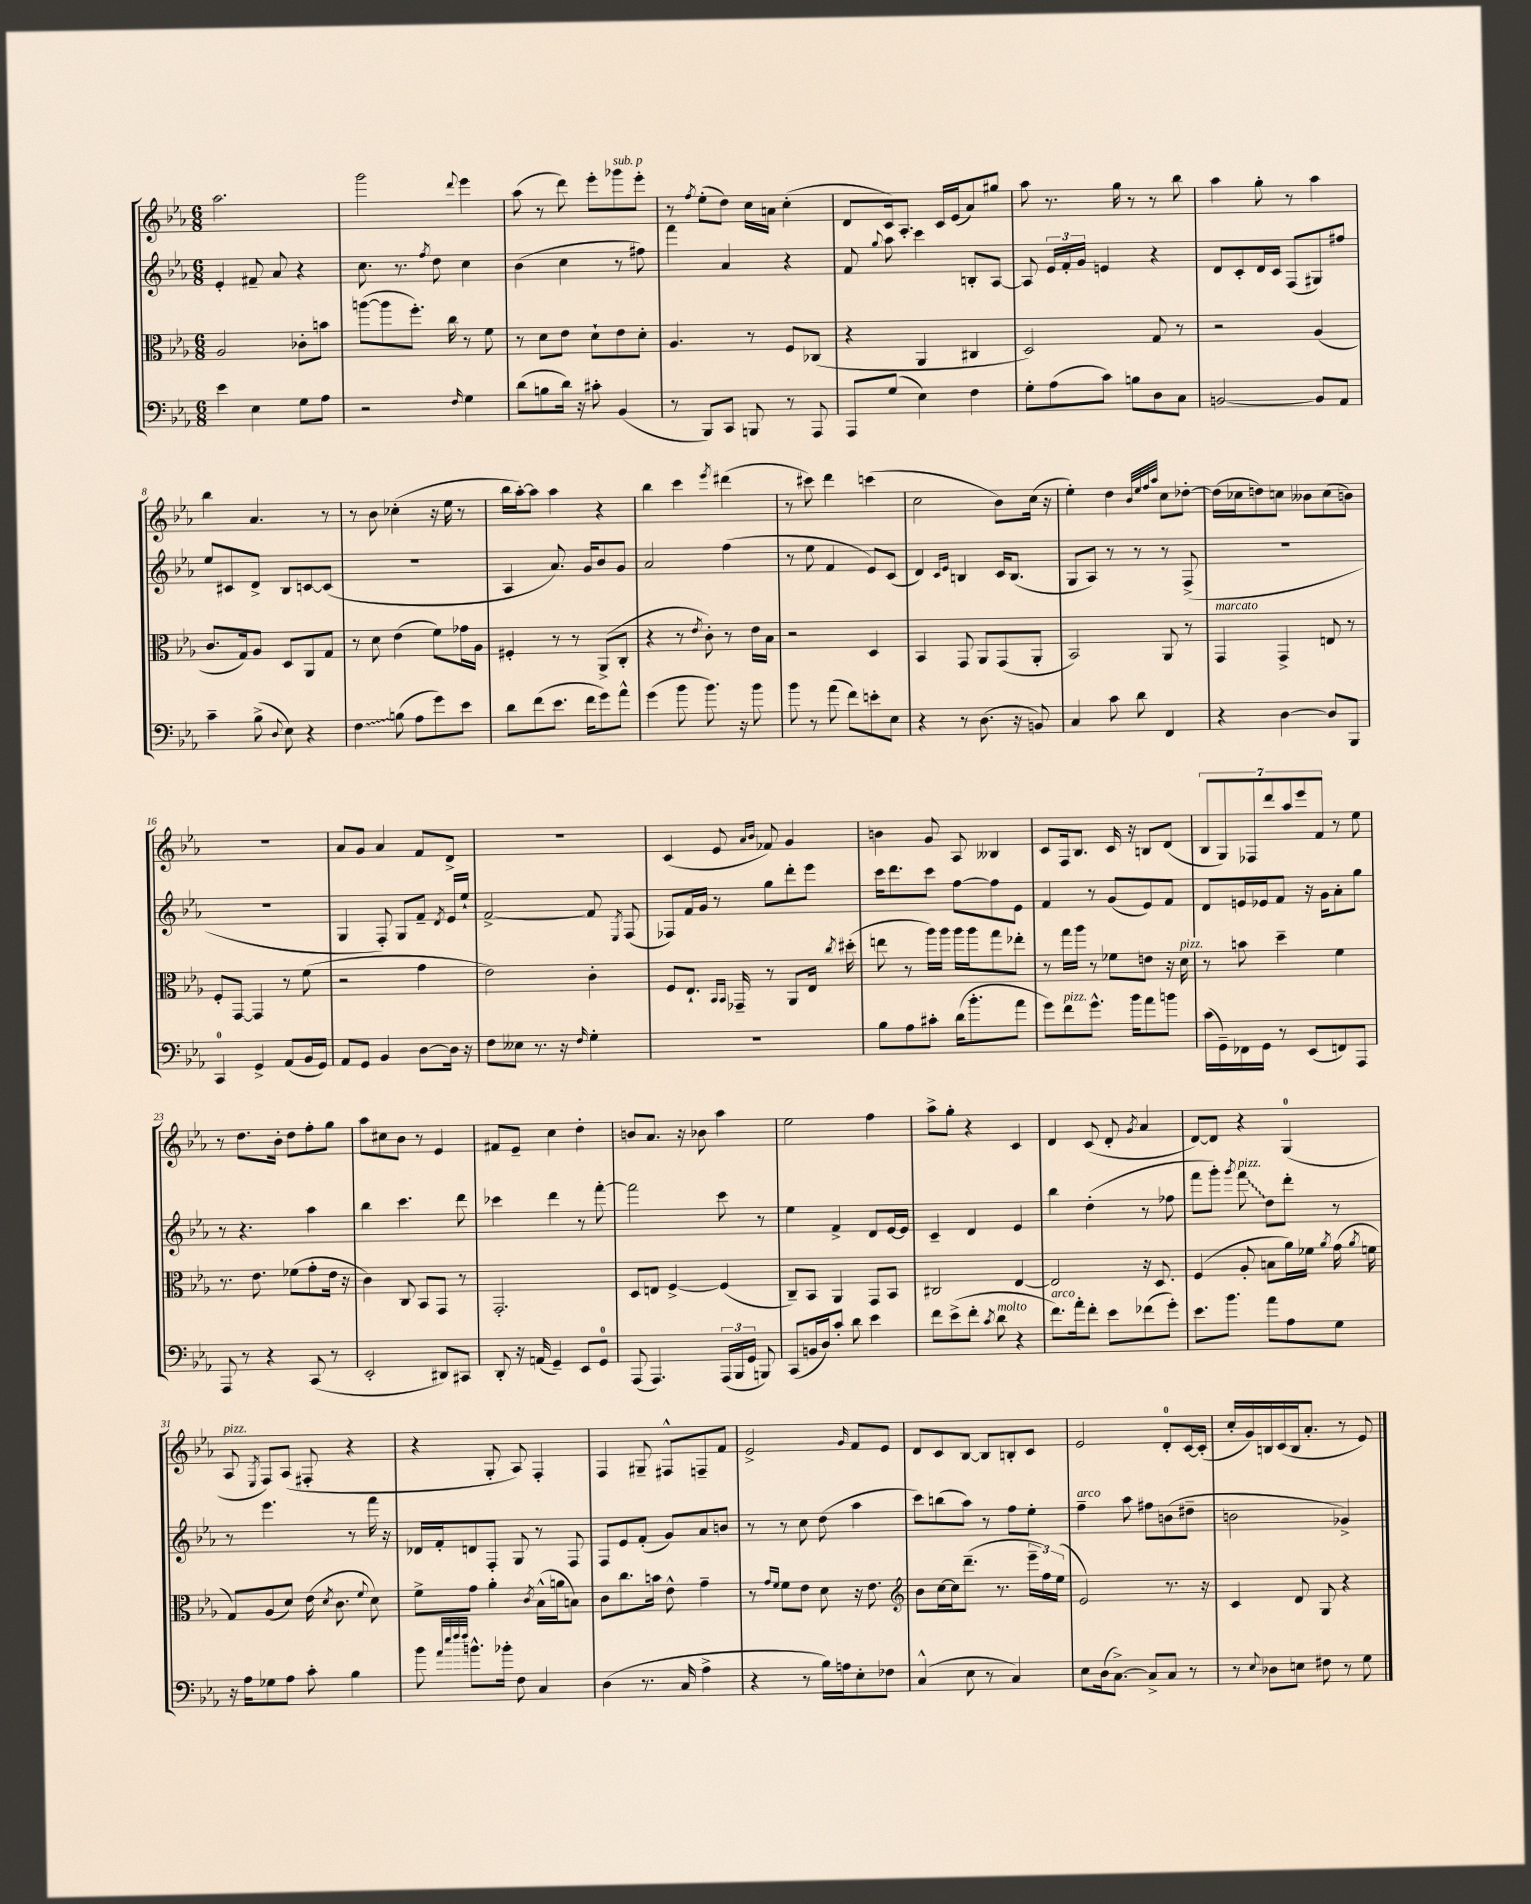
<<
\new StaffGroup <<
\new Staff = "s0" {
    \clef treble \key ees \major \numericTimeSignature \time 6/8
    \autoBeamOff aes''2. |
    g'''2 \appoggiatura { d'''8 } ees'''4 |
    aes''8( r8 d'''8) ees'''8[-. ges'''8^\markup { \italic "sub. p" } ees'''8]-. |
    r8 \acciaccatura { f''8 } ees''8[-.( d''8]) c''16[ a'16] c''4-.( |
    d'8[ c'16) aes8.]-. c'16[ ees'16( aes'8) gis''8] |
    aes''8 r8. g''16 r8 r8 bes''8 |
    aes''4 g''8-. r8 aes''4 |
    bes''4 aes'4. r8 |
    r8 bes'8 ces''4-.( r16 ees''16 r8 |
    bes''16[ aes''16~-.) aes''8] aes''4 r4 |
    bes''4 c'''4 \acciaccatura { ees'''8 } dis'''4( |
    r8 cis'''8) d'''4 c'''4( |
    c''2 bes'8[) c''16]( r16 |
    ees''4-.) d''4 \grace { bes'32[ ees''32 f''32 aes''32] } c''8[ des''8]~-. |
    des''16[( ces''16 d''8) c''8] beses'8[ c''8( b'8]) |
    R2. |
    aes'8[ g'8] aes'4 f'8[ d'8]-> |
    R2. |
    c'4( ees'8 \grace { aes'16[ bes'16] } fes'8) g'4 |
    b'4 g'8 aes8 beses4 |
    c'8[ f16 bes8.] c'16 r16 b8[ d'8]( |
    \tuplet 7/4 { bes8[ g8) fes8 d'''8 aes''8 ees'''8 f'8] } r8 ees''8 |
    r8 d''8.[ bes'16]-. d''8[ f''8-. g''8] |
    aes''8[ cis''8 bes'8] r8 ees'4 |
    fis'8[ ees'8]-- c''4 d''4-. |
    b'8[ aes'8.] r16 bes'8 aes''4 |
    ees''2 f''4 |
    aes''8[-> g''8]-. r4 c'4 |
    d'4 c'8( d'8-. \acciaccatura { g'8 } aes'4 |
    d'8[~) d'8] r4 g4-0( |
    aes8^\markup { \italic "pizz." } \acciaccatura { ees8 } f8[) aes8]( fis8-. r4 |
    r4 g8-. aes8) f4-. |
    f4 gis8-- fis8[-^ f8-- f'8] |
    ees'2-> \grace { g'16 } f'8[ ees'8] |
    d'8[ c'8 bes8]~ bes8[ b8-. c'8] |
    ees'2 d'8[-0-. c'16~ c'16]-.( |
    c''16[-. g'16) b16 c'16( b16 aes'8.]-. r8 ees'8) \bar "|." |
}
\new Staff = "s1" {
    \clef treble \key ees \major \numericTimeSignature \time 6/8
    \autoBeamOff ees'4-. fis'8-- aes'8 r4 |
    c''8. r8. \acciaccatura { f''8 } d''8 c''4 |
    bes'4( c''4 r8 fis''8) |
    f'''4 aes'4 r4 |
    f'8 \appoggiatura { g''8 } aes''8 c'''4 b8[-. aes8]~ |
    aes8 \tuplet 3/2 { ees'16[ f'16-. g'16] } e'4 r4 |
    d'8[ c'8-. d'16 c'16] f8[( gis8) fis''8] |
    ees''8[ cis'8 d'8]-> bes8[ c'8~ c'8]( |
    R2. |
    aes4 aes'8.) g'16[ bes'8 g'8] |
    aes'2 f''4( |
    r8 ees''8 f'4 ees'8[) c'8]( |
    d'4) \grace { c'16[ ees'16] } b4 c'16[ b8.]( |
    g8[ aes8]) r8 r8 r8 f8->( |
    R2. |
    R2. |
    g4 f8-.) g8[ f'8]-- \acciaccatura { d'8 } ees'16[ ees''16]-! |
    f'2~-> f'8 \acciaccatura { ees8 } f8( |
    fes8[) f'16 g'16] r8 g''8[ d'''8-. ees'''8] |
    c'''16[ d'''8. c'''8] f''8[~ f''8 ees'8] |
    f'4 r8 g'8[( ees'8) f'8] |
    d'8[ e'16 ees'16 f'8] r16 g'16[ aes'8-. g''8] |
    r8 r4. aes''4 |
    bes''4 c'''4. d'''8 |
    ces'''4 d'''4 r8 f'''8~-. |
    f'''2 c'''8 r8 |
    ees''4 f'4-> d'8[ ees'16~ ees'16] |
    c'4-- d'4 ees'4 |
    bes''4 d''4-.( r8 fes''8 |
    f'''8[ g'''8]-.) \acciaccatura { g'''8 } \once \override Glissando.style = #'zigzag f'''8\glissando^\markup { \italic "pizz." } d''8[ d'''8]-. r8 |
    r8 ees'''4. r8 f'''16 r16 |
    des'16[ f'16-. d'8 f8]-. g8 r8 f8 |
    f8[ ees'8 f'8]-.( g'8[) aes'8 b'8] |
    r8 r8 c''8 d''8( aes''4 |
    c'''8[) b''8( aes''8]) r8 f''8[ ees''8]-. |
    f''4--^\markup { \italic "arco" } aes''8 fis''8[ b'8( dis''8]-- |
    b'2 ges'4->) \bar "|." |
}
\new Staff = "s2" {
    \clef alto \key ees \major \numericTimeSignature \time 6/8
    \autoBeamOff aes2 ces'8[-. b'8] |
    a''8[~( a''8 f''8.]-.) c''16 r8 f'8 |
    r8 d'8[ ees'8] d'8[-! ees'8 d'8]-. |
    aes4. r8 f8[ ces8]( |
    r4 aes,4 cis4 |
    d2) g8 r8 |
    r2 aes4( |
    c'8.[ g16) aes8] d8[ aes,8 g8] |
    r8 d'8 ees'4( f'8[) ges'16 aes16] |
    fis4-. r8 r8 aes,8[->( c8]-. |
    r4 r8 \acciaccatura { ees'8 } c'8-.) r8 ees'16[ bes16] |
    r2 d4 |
    bes,4 g,8 aes,8[ g,8( aes,8]-. |
    bes,2) aes,8 r8 |
    g,4^\markup { \italic "marcato" } g,4-> e8 r8 |
    f8[-. g,8]~ g,4 r8 f'8( |
    r2 g'4 |
    ees'2) c'4-. |
    f8[ ees8.]-! \grace { bes,16[ bes,16] } ges,16-- r8 aes,8[ ees16] \acciaccatura { c''8 } dis''16-.( |
    e''8 r8 aes''16[) aes''16] aes''16[ aes''16 g''8 ees''8]-. |
    r8 g''16[ aes''16] r8 fes'8[ e'8] r16 d'16^\markup { \italic "pizz." } |
    r8 b'8 d''4-- f'4 |
    r8. ees'8. fes'8[( g'8-. ees'16] r16 |
    c'4) c8 bes,8[ g,8] r8 |
    g,2.-. |
    d8[ e8] f4~-> f4( |
    c8[--) bes,8] aes,4 g,8[ bes,8] |
    cis2 ees4~ |
    ees2 r16 d8. |
    f4( aes8-. b8[ aes'16) fes'16] \acciaccatura { aes'8 } g'16( \acciaccatura { aes'8 } f'16 |
    g8[) aes8( d'8]) ees'16( \acciaccatura { d'8 } c'8. \appoggiatura { f'8 } d'8) |
    f'8[-> g'8] aes'4-. \acciaccatura { c'8 } bes16[-^( a'16 b8]) |
    c'8[ c''8. b'16] ees'8-^ g'4-- |
    r8 \grace { g'16[ f'16] } f'8[ ees'8] d'8 r16 ees'8. |
    \clef treble bes'8[ c''16~ c''16 d'''8.]--( r8. \tuplet 3/2 { ees'''16[-- f''16) ees''16]( } |
    ees'2) r8. r16 |
    c'4 d'8 g8 r4 \bar "|." |
}
\new Staff = "s3" {
    \clef bass \key ees \major \numericTimeSignature \time 6/8
    \autoBeamOff ees'4 ees4 g8[ aes8] |
    r2 \grace { f16 } g4 |
    d'8[( b8 d'16]) r16 cis'8-. bes,4( |
    r8 bes,,8[) c,8] b,,8 r8 aes,,8 |
    aes,,8[ g8]( ees4) f4 |
    g8[-. aes8( c'8]) b8[ d8 c8] |
    b,2~ b,8[ aes,8] |
    c'4-- bes8->( \appoggiatura { d8 } ees8) r4 |
    \once \override Glissando.style = #'zigzag f4\glissando b8( aes8[ g'8) ees'8] |
    d'8[ f'8( ees'8.] f'16[ g'8) aes'8]-^ |
    g'4( bes'8 bes'8.) r16 bes'8 |
    bes'8 r8 aes'8( f'8[) e'8-. ees8] |
    r4 r8 d8.( r16 b,8) |
    c4 c'8 d'8 f,4 |
    r4 d4~ d8[ bes,,8] |
    c,4-0 g,4-> aes,8[( bes,16 g,16]) |
    aes,8[ g,8] bes,4 d8[~ d16] r16 |
    f8[ eeses8] r8. r16 \grace { f16 } g4-. |
    R2. |
    bes8[ aes8 cis'8]-. d'16[( bes'8.-. aes'8] |
    g'8[) f'8^\markup { \italic "pizz." } g'8.]-^ bes'16[ aes'8 b'8] |
    c'16[( g,16--) fes,16 g,16] r8 ees,8[( f,8) aes,,8] |
    aes,,8 r8 r4 c,8( r8 |
    ees,2-. dis,8[) cis,8] |
    d,8-. r16 a,16( g,4--) ees,8[ g,8]-0 |
    aes,,8( aes,,4.) \tuplet 3/2 { aes,,16[( bes,,16 g,16] } b,,8) |
    c,8[( b,16 d16) c'8]-. d'8 ees'4 |
    f'8[ ees'8->( f'8]-. \acciaccatura { c'8 } d'8^\markup { \italic "molto" } r4 |
    f'8.[^\markup { \italic "arco" }) aes'16-. f'8]-. ees'8[ fes'8( g'8]-.) |
    ees'8.[ bes'8.] aes'8[ aes8 g8] |
    r16 aes16[ ges8 aes8] c'8-. bes4 |
    bes'8 \grace { aes'32[ ees''32 f''32 f''32] } b'8.[-^ bes'16]-. f8 c4 |
    d4( r8. c16 aes4-> |
    r4 r8 bes16[) a16 ees8-. fes8] |
    c4-^( ees8 r8 c4) |
    ees8[ d16( c8.]~->) c8[-> c8] r8 |
    r8 \appoggiatura { ees8 } des8[ e8] fis8 r8 g8 \bar "|." |
}
>>
>>
